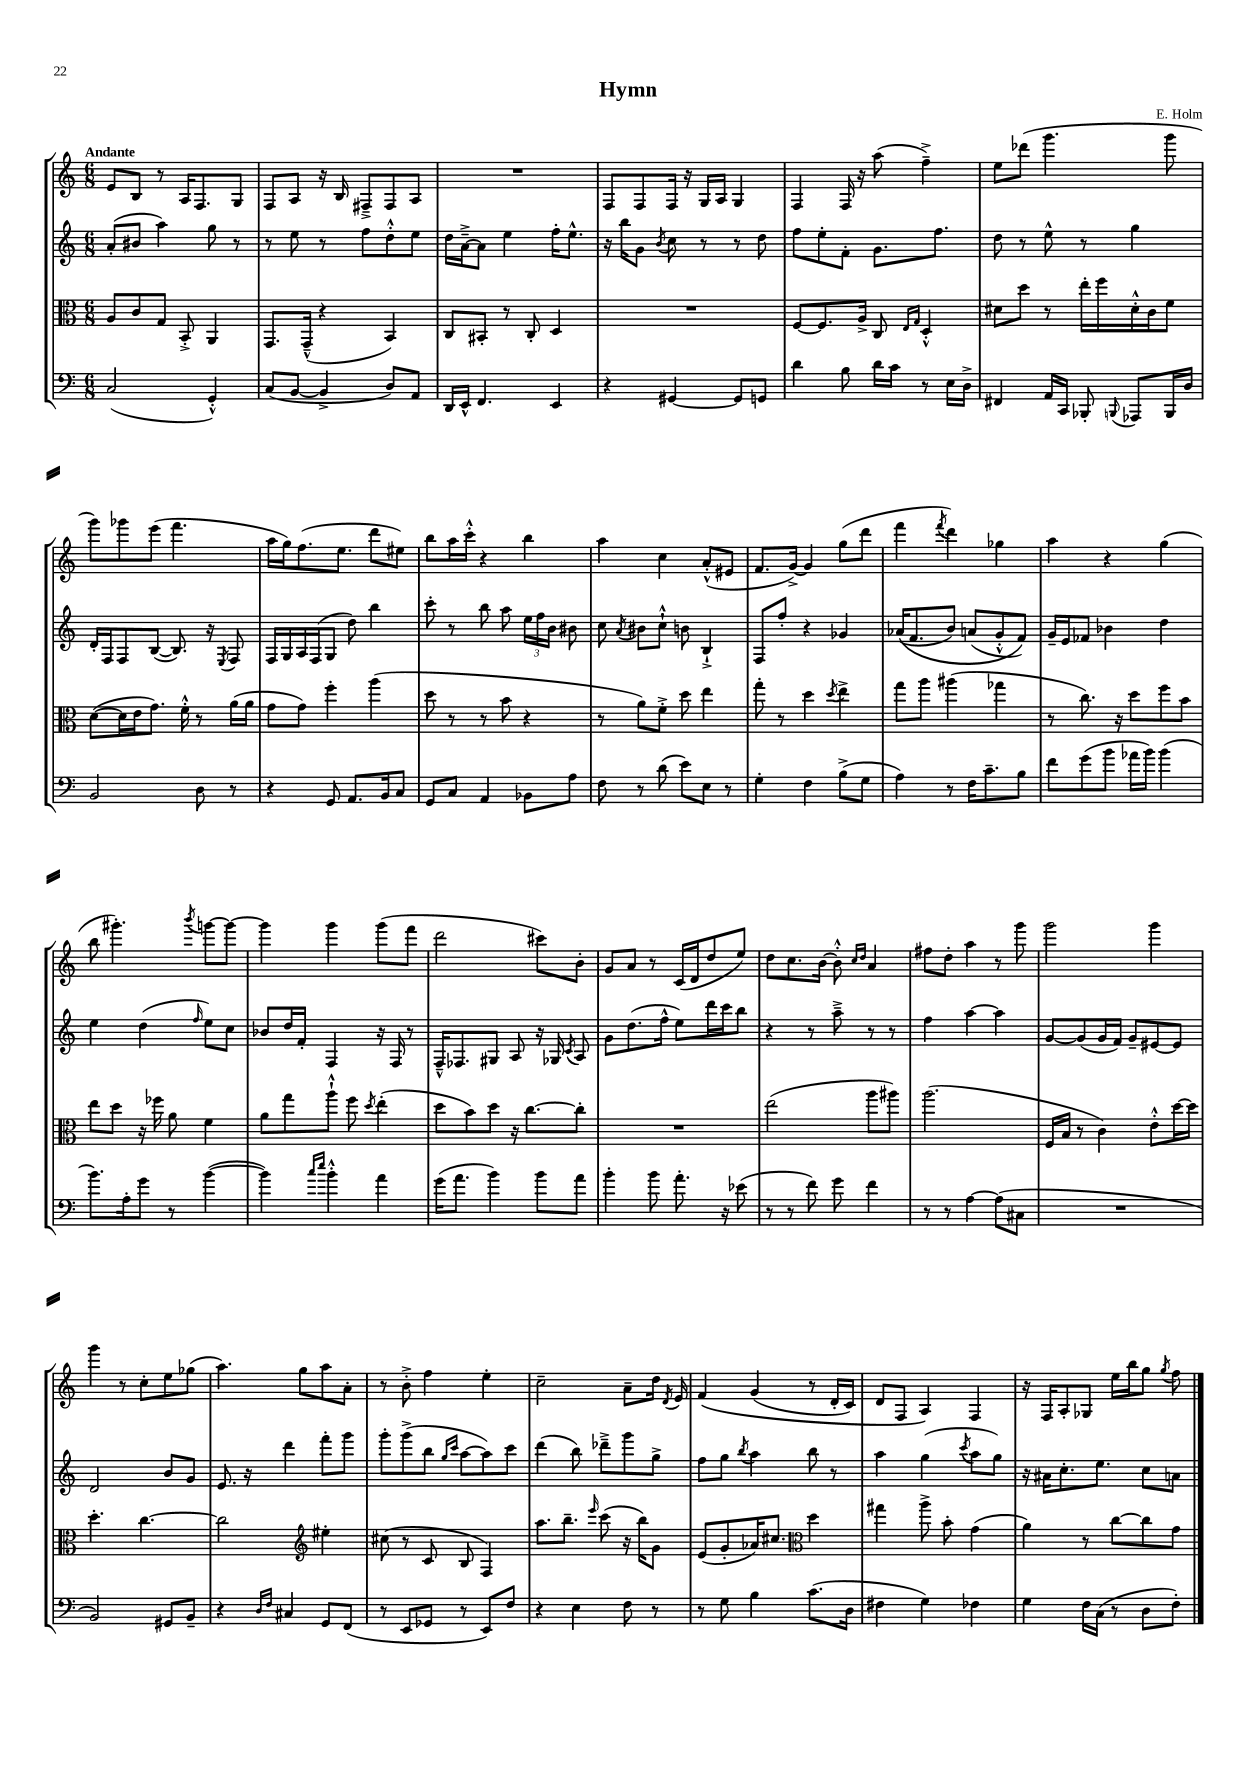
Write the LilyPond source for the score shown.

\header { title = "Hymn" composer = "E. Holm" }
<<
\new StaffGroup <<
\new Staff = "s0" {
    \clef treble \key c \major \numericTimeSignature \time 6/8 \tempo "Andante"
    \autoBeamOff e'8[ b8] r8 a16[ f8. g8] |
    f8[ a8] r16 b16 fis8[---> fis8 a8] |
    R2. |
    f8[ f8 f16] r16 g16[ a16] g4 |
    f4 f16 r16 a''8( f''4--->) |
    e''8[ des'''8]( g'''4. g'''8 |
    g'''8[) ges'''8 e'''8]( f'''4. |
    a''16[ g''16) f''8.( e''8.] d'''8[ eis''8]) |
    b''8[ a''16 c'''16]-.-^ r4 b''4 |
    a''4 c''4 a'8[-.-^( eis'8] |
    f'8.[ g'16]~->) g'4 g''8[( d'''8] |
    f'''4 \acciaccatura { f'''8 } d'''4) ges''4 |
    a''4 r4 g''4( |
    b''8 gis'''4.-.) \acciaccatura { b'''8 } g'''8[~ g'''8]~ |
    g'''4 g'''4 g'''8[( f'''8] |
    d'''2 cis'''8[) b'8]-. |
    g'8[ a'8] r8 c'16[( d'16 d''8 e''8]) |
    d''8[ c''8. b'16]~ b'8-.-^ \grace { c''16[ d''16] } a'4 |
    fis''8[ d''8]-. a''4 r8 g'''8 |
    g'''2 g'''4 |
    g'''4 r8 c''8[-. e''8 ges''8]( |
    a''4.) g''8[ a''8 a'8]-. |
    r8 b'8-.-> f''4 e''4-. |
    c''2-- a'8[-- d''16] \acciaccatura { d'8 } e'16 |
    f'4\( g'4( r8 d'16[-. c'16]) |
    d'8[ f8] a4\) f4 |
    r16 f16[ a8-. ges8] e''16[ b''16 g''8] \acciaccatura { g''8 } f''8 \bar "|." |
}
\new Staff = "s1" {
    \clef treble \key c \major \numericTimeSignature \time 6/8
    \autoBeamOff a'8[-.( bis'8] a''4) g''8 r8 |
    r8 e''8 r8 f''8[ d''8-.-^ e''8] |
    d''16[ a'16~---> a'8] e''4 f''16[-. e''8.]-^ |
    r16 b''16[ g'8] \acciaccatura { b'8 } c''8 r8 r8 d''8 |
    f''8[ e''8-. f'8]-. g'8.[ f''8.] |
    d''8 r8 e''8-^ r8 g''4 |
    d'16[-. f16 f8 b8]~( b8.) r16 \acciaccatura { e8 } f8 |
    f16[ g16 a16 f16( g8] d''8) b''4 |
    c'''8-. r8 b''8 a''8 \tuplet 3/2 { e''16[ f''16 b'16] } bis'8 |
    c''8 \acciaccatura { a'8 } bis'8[ c''8]-!-^ b'8 b4-!-> |
    f8[ f''8]-. r4 ges'4 |
    aes'16[(\( f'8. b'8]) a'8[( g'8-.-^ f'8])\) |
    g'16[-- e'16 fes'8] bes'4 d''4 |
    e''4 d''4( \grace { f''16 } e''8[) c''8] |
    bes'8[ d''16 f'16]-. f4 r16 f16 r8 |
    f16[---^ fes8. gis8] a8 r16 ges16 \acciaccatura { c'8 } a8 |
    g'8[ d''8.( f''16]-^ e''8[) d'''16 c'''16 b''8] |
    r4 r8 a''8---> r8 r8 |
    f''4 a''4~ a''4 |
    g'8[~ g'8( g'16 f'16]) g'8[-- eis'8~ eis'8] |
    d'2 b'8[ g'8] |
    e'8. r16 d'''4 f'''8[-. g'''8] |
    g'''8[-. g'''8->( b''8] \grace { g''16[ c'''16] } a''8[~ a''8) c'''8] |
    d'''4( b''8) des'''8[---> g'''8 g''8]-> |
    f''8[ g''8] \acciaccatura { b''8 } a''4 b''8 r8 |
    a''4 g''4( \acciaccatura { c'''8 } a''8[ g''8]) |
    r16 ais'16[ c''8.-. e''8.] c''8[ a'8] \bar "|." |
}
\new Staff = "s2" {
    \clef alto \key c \major \numericTimeSignature \time 6/8
    \autoBeamOff a8[ c'8 g8] b,8-.-> a,4 |
    g,8.[ g,16]---^( r4 b,4) |
    c8[ bis,8]-. r8 c8-. d4 |
    R2. |
    f8[~ f8. a16]-> c8 \grace { e16[ g16] } d4-.-^ |
    dis'8[ d''8] r8 e''16[-. f''16 dis'16-.-^ c'16 f'8] |
    d'8[~( d'16 e'16 g'8.]) f'16-.-^ r8 a'16[( a'16] |
    g'8[ g'8]) f''4-. a''4( |
    d''8 r8 r8 b'8 r4 |
    r8 a'8[) f'8]-.-> d''8 e''4 |
    g''8-. r8 d''4 \acciaccatura { d''8 } e''4-> |
    g''8[ a''8] ais''4( ges''4 |
    r8 c''8.) r16 d''8[ f''8 b'8] |
    e''8[ d''8] r16 fes''16 a'8 f'4 |
    a'8[ g''8 a''8]-!-^ f''8 \acciaccatura { d''8 } e''4-.( |
    d''8[ b'8) d''8] r16 c''8.[~ c''8]-. |
    R2. |
    e''2( a''8[ ais''8]) |
    a''2.( |
    f16[ b16] r8 c'4) e'8[-.-^ d''16~ d''16] |
    d''4.-. c''4.~ |
    c''2 \clef treble eis''4-. |
    cis''8( r8 c'8 b8 f4) |
    a''8.[ b''8.]-- \grace { e'''16 } c'''8( r16 b''16[) g'8] |
    e'8[( g'8-. aes'16) cis''8.] \clef alto d''4 |
    gis''4 a''8-> b'8-. g'4( |
    a'4) r8 c''8[~ c''8 g'8] \bar "|." |
}
\new Staff = "s3" {
    \clef bass \key c \major \numericTimeSignature \time 6/8
    \autoBeamOff c2( g,4-.-^) |
    c8[( b,8]~ b,4-> d8[) a,8] |
    d,16[ e,16]-^ f,4. e,4 |
    r4 gis,4~ gis,8[ g,8] |
    d'4 b8 d'16[ c'16] r8 e16[ d16]-> |
    fis,4 a,16[ c,16] bes,,8-. \appoggiatura { b,,8 } aes,,8[ b,,16 d16] |
    b,2 d8 r8 |
    r4 g,8 a,8.[ b,16 c8] |
    g,8[ c8] a,4 bes,8[ a8] |
    f8 r8 d'8( e'8[) e8] r8 |
    g4-. f4 b8[->( g8] |
    a4) r8 f16[ c'8.-- b8] |
    f'8[ g'8( b'8] aes'16[ b'16]) b'4( |
    b'8.[) a16-. g'8] r8 b'4~( |
    b'4) \grace { c''16[ e''16] } b'4-.-^ a'4 |
    g'16[( a'8.] b'4) b'8[ a'8] |
    b'4-. b'8 a'8.-. r16 ees'8( |
    r8 r8 f'8) g'8 f'4 |
    r8 r8 a4~ a8[( cis8] |
    R2. |
    b,2) gis,8[ b,8]-- |
    r4 \grace { d16[ f16] } cis4 g,8[ f,8]( |
    r8 e,8[ ges,8] r8 e,8[) f8] |
    r4 e4 f8 r8 |
    r8 g8 b4 c'8.[( d16] |
    fis4 g4) fes4 |
    g4 f16[ c16]( r8 d8[ f8]-.) \bar "|." |
}
>>
>>
\layout { \context { \Score \remove "Bar_number_engraver" } }
